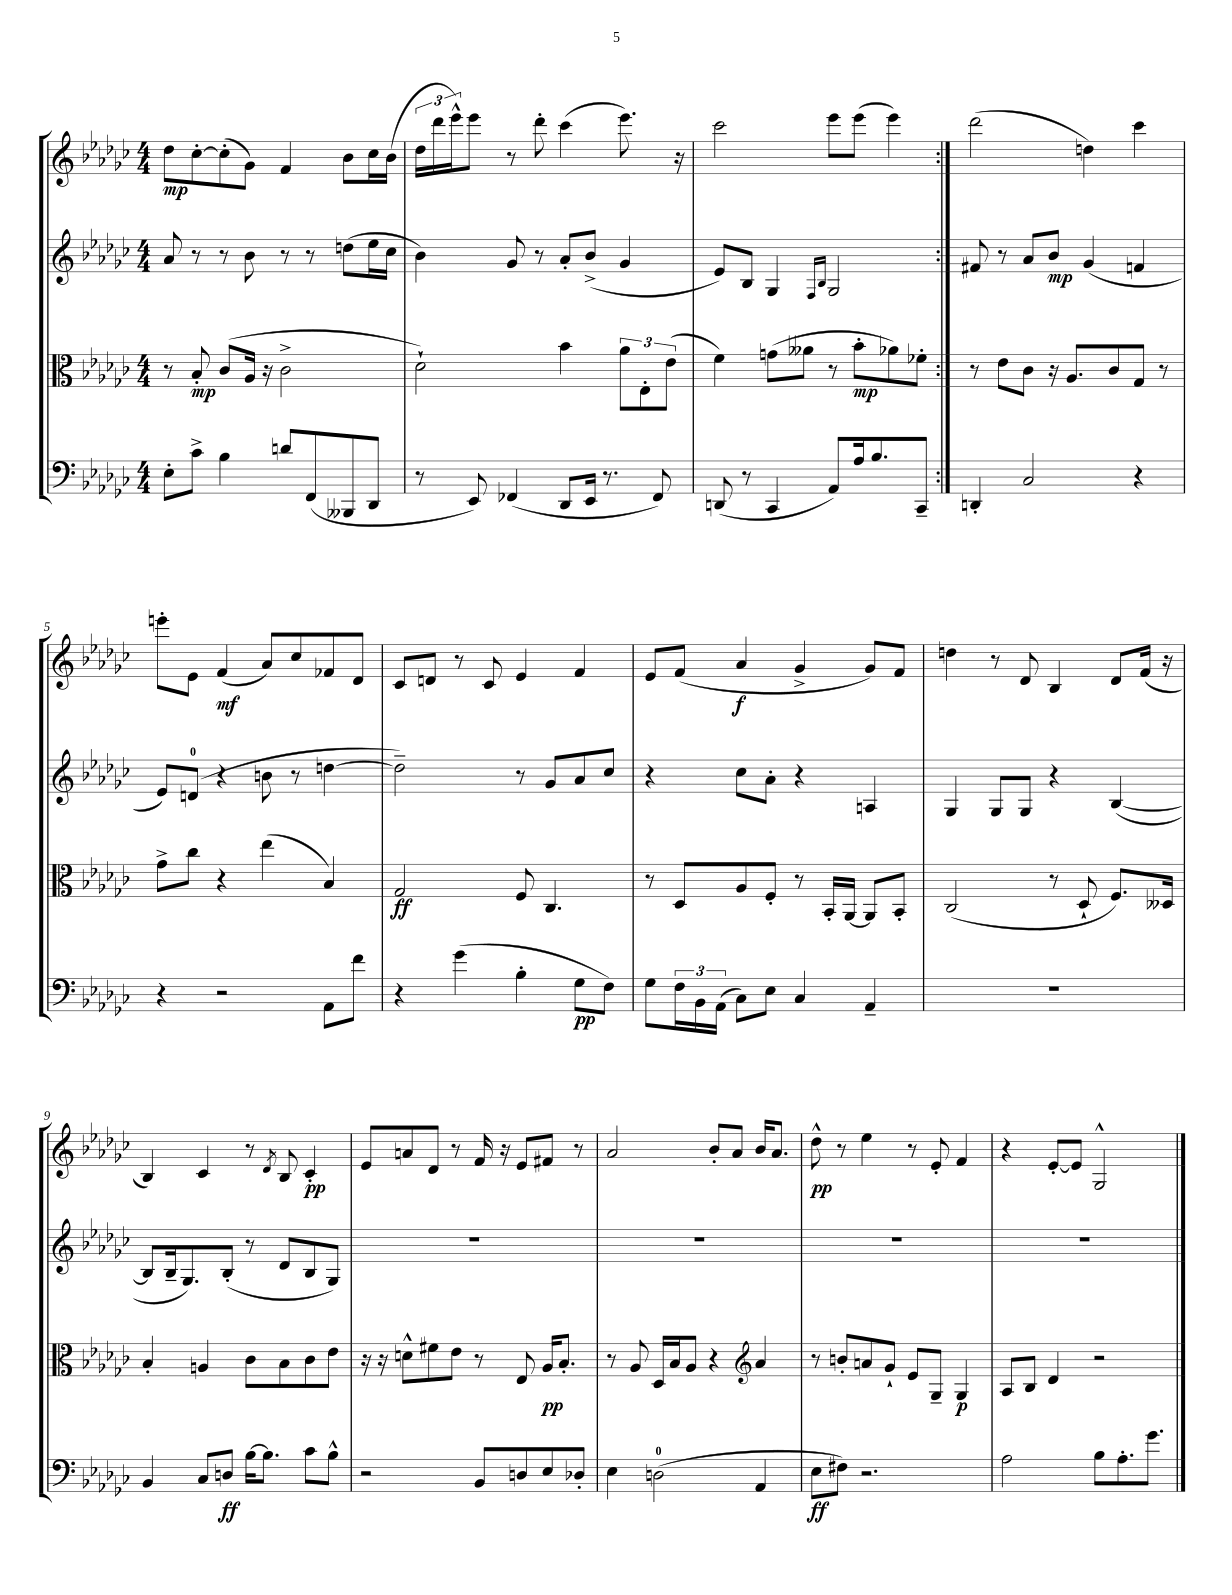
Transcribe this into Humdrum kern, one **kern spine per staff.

**kern	**kern	**kern	**kern
*staff4	*staff3	*staff2	*staff1
*clefF4	*clefC3	*clefG2	*clefG2
*k[b-e-a-d-g-c-]	*k[b-e-a-d-g-c-]	*k[b-e-a-d-g-c-]	*k[b-e-a-d-g-c-]
*M4/4	*M4/4	*M4/4	*M4/4
8E-'	8r	8a-	8dd-
8c-^	8B-'	8r	[8cc-'
4B-	(8c-	8r	(8cc-']
.	16A-	8b-	8g-)
.	16r	.	.
8d	2c-^	8r	4f
(8FF	.	8r	.
8BBB--	.	(8dd	8b-
8DD-	.	16ee-	16cc-
.	.	16cc-	(16b-
=	=	=	=
8r	2d-`)	4b-)	24dd-
.	.	.	24ddd-
.	.	.	24eee-^^)
8EE-)	.	.	8eee-
(4FF-	.	8g-	8r
.	.	8r	8ddd-'
8DD-	4b-	8a-'	(4ccc-
16EE-	.	(8b-^	.
8.r	.	.	.
.	12a-	4g-	8.eee-)
.	12E-'	.	.
8FF-)	.	.	.
.	(12e-	.	.
.	.	.	16r
=	=	=	=
(8DD	4f)	8e-)	2ccc-
8r	.	8B-	.
4CC-	(8g	4G-	.
.	8a--	.	.
.	.	16qqF	.
.	.	16qqB-	.
8AA-)	8r	2G-	8eee-
16A-	8b-'	.	(8eee-
8.B-	.	.	.
.	8a-)	.	4eee-)
8CC-~	8f-'	.	.
=:|!	=:|!	=:|!	=:|!
4DD'	8r	8f#	(2ddd-
.	8e-	8r	.
2C-	8c-	8a-	.
.	16r	8b-	.
.	8.A-	.	.
.	.	(4g-	4dd)
.	8c-	.	.
4r	8G-	4f	4ccc-
.	8r	.	.
=	=	=	=
4r	8g-^	8e-)	8eee'
.	8cc-	(8d	8e-
2r	4r	4r	(4f
.	(4ee-	8b	8a-)
.	.	8r	8cc-
8AA-	4B-)	[4dd	8f-
8f	.	.	8d-
=	=	=	=
4r	2G-	2dd~])	8c-
.	.	.	8d
(4g-	.	.	8r
.	.	.	8c-
4B-'	8F	8r	4e-
.	4.C-	8g-	.
8G-	.	8a-	4f
8F)	.	8cc-	.
=	=	=	=
8G-	8r	4r	8e-
24F	8D-	.	(8f
24BB-	.	.	.
(24AA-	.	.	.
8C-)	8A-	8cc-	4a-
8E-	8F'	8a-'	.
4C-	8r	4r	4g-^
.	16BB-'	.	.
.	[16AA-	.	.
4AA-~	8AA-]	4A	8g-)
.	8BB-'	.	8f
=	=	=	=
1r	(2C-	4G-	4dd
.	.	8G-	8r
.	.	8G-	8d-
.	8r	4r	4B-
.	8D-`	.	.
.	8.F)	([4B-	8d-
.	.	.	(16f
.	16D--	.	16r
=	=	=	=
4BB-	4B-'	8B-]	4B-)
.	.	16B-~	.
.	.	8.G-)	.
8C-	4A	.	4c-
8D	.	(8B-'	.
[16B-	8c-	8r	8r
8.B-]	.	.	.
.	.	.	8qd-
.	8B-	8d-	8B-
8c-	8c-	8B-	4c-'
8B-^^	8e-	8G-)	.
=	=	=	=
2r	16r	1r	8e-
.	16r	.	.
.	8d^^	.	8a
.	8f#	.	8d-
.	8e-	.	8r
8BB-	8r	.	16f
.	.	.	16r
8D	8E-	.	8e-
8E-	16A-	.	8f#
.	8.B-'	.	.
8D-'	.	.	8r
=	=	=	=
4E-	8r	1r	2a-
.	8A-	.	.
(2D	16D-	.	.
.	16B-	.	.
.	8A-	.	.
.	4r	.	8b-'
.	.	.	8a-
*	*clefG2	*	*
4AA-	4a-	.	16b-
.	.	.	8.a-
=	=	=	=
8E-	8r	1r	8dd-^^
8F#)	8b'	.	8r
2.r	8a	.	4ee-
.	8g-`	.	.
.	8e-	.	8r
.	8G-~	.	8e-'
.	4G-	.	4f
=	=	=	=
2A-	8A-	1r	4r
.	8B-	.	.
.	4d-	.	[8e-'
.	.	.	8e-]
8B-	2r	.	2G-^^
8.A-'	.	.	.
8.g-	.	.	.
==	==	==	==
*-	*-	*-	*-
